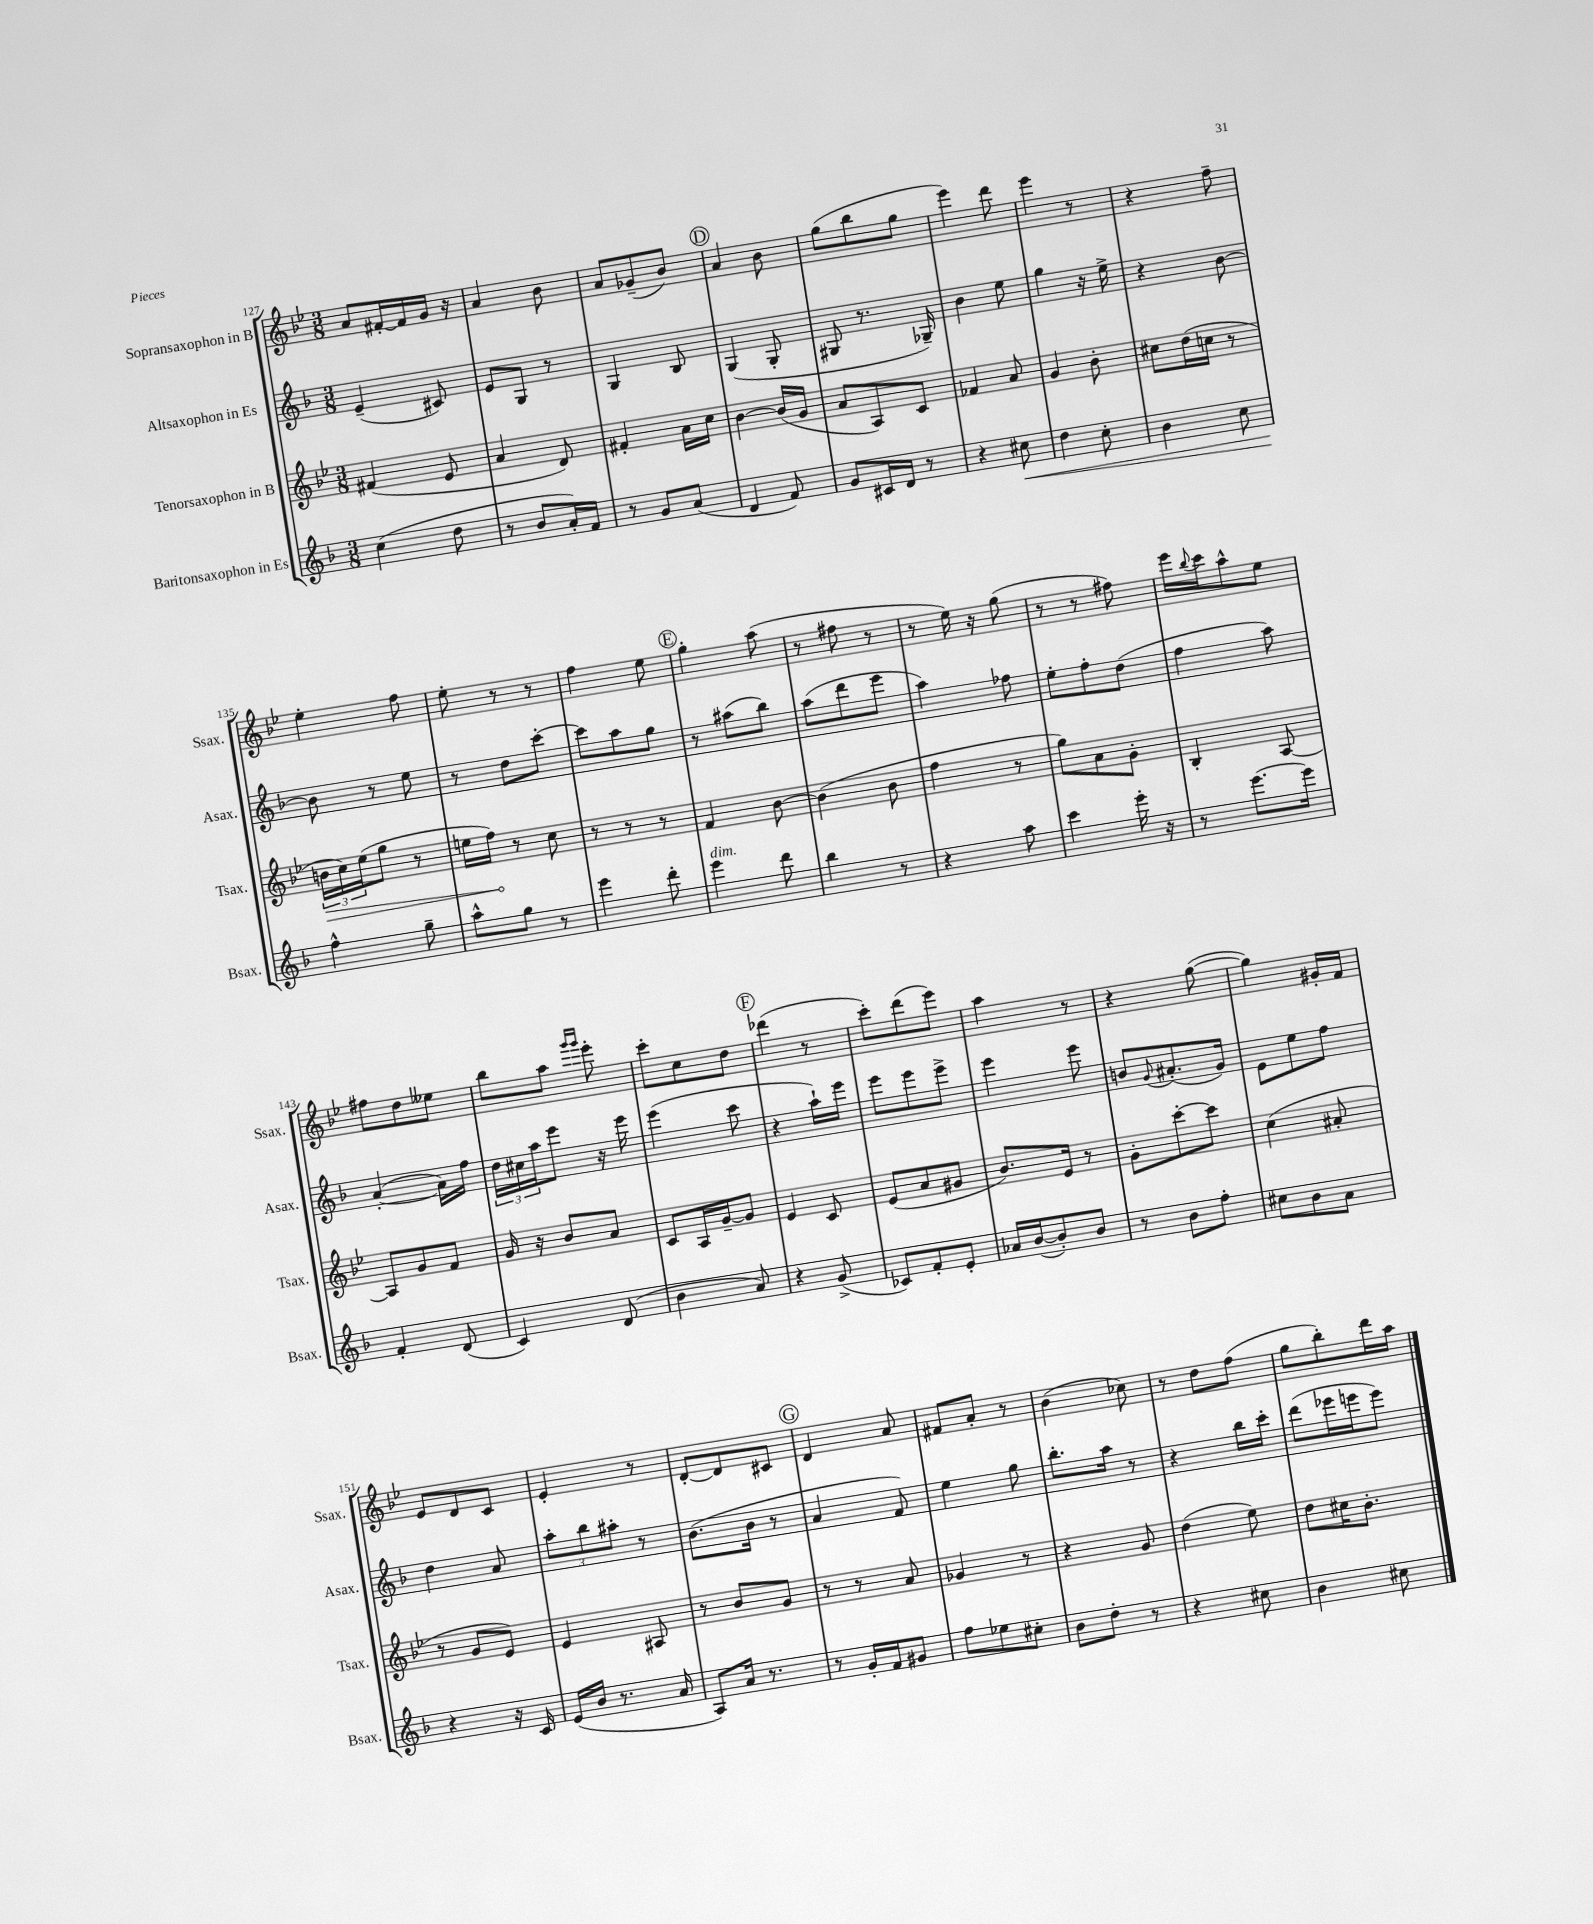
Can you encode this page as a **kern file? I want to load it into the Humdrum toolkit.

**kern	**dynam	**kern	**dynam	**kern	**kern
*part4	*part4	*part3	*part3	*part2	*part1
*staff4	*staff4	*staff3	*staff3	*staff2	*staff1
*I"Baritonsaxophon in Es	*	*I"Tenorsaxophon in B	*	*I"Altsaxophon in Es	*I"Sopransaxophon in B
*I'Bsax.	*	*I'Tsax.	*	*I'Asax.	*I'Ssax.
*clefG2	*	*clefG2	*	*clefG2	*clefG2
*k[b-]	*	*k[b-e-]	*	*k[b-]	*k[b-e-]
*M3/8	*	*M3/8	*	*M3/8	*M3/8
=127	=127	=127	=127	=127	=127
(4cc\	.	(4f#X/	.	(4e~/	8a/L
.	.	.	.	.	[16f#X'/L
.	.	.	.	.	16f#/]
8dd\	.	8e-/	.	8c#X/)	16g/JJ
.	.	.	.	.	16r
=128	=128	=128	=128	=128	=128
8r	.	4a/	.	8e/L	4a/
8b-/L	.	.	.	8G/J	.
16a'/L)	.	8d/)	.	8r	8b-\
16f/JJ	.	.	.	.	.
=129	=129	=129	=129	=129	=129
8r	.	4f#X'/	.	4G/	8a/L
8g/L	.	.	.	.	(8g-X~/
(8a/J	.	16a\LL	.	8B-/	8b-/J)
.	.	16cc\JJ	.	.	.
!!LO:REH:place=s1:t=D
=130	=130	=130	=130	=130	=130
4d/	.	[4b-\	.	(4G/	4a/
8f/)	.	(16b-/LL]	.	8G'/	8b-\
.	.	16g/JJ	.	.	.
=131	=131	=131	=131	=131	=131
8g/L	.	8a/L	.	8G#X/	(8gg\L
16c#X/L	.	8A/)	.	8.r	8bb-\
16d/JJ	.	.	.	.	.
8r	.	8c/J	.	.	8gg\J
.	.	.	.	16G-X~/)	.
=132	=132	=132	=132	=132	=132
4r	.	4f-X/	.	4b-\	4eee-\)
!	!LO:HP:b	!	!	!	!
8cc#X\	<	8a/	.	8ee\	8ddd\
=133	=133	=133	=133	=133	=133
4dd\	.	4g/	.	4gg\	4eee-\
8cc'\	.	8b-'\	.	16r	8r
.	.	.	.	16ee^\	.
=134	=134	=134	=134	=134	=134
4b-\	.	8cc#X\L	.	4r	4r
.	.	(16dd\L	.	.	.
.	.	16ccn\JJ	.	.	.
8cc\	.	8r	.	[8b-\	8ff~\
!!LO:LB:g=z
=135	=135	=135	=135	=135	=135
!	!	!	!LO:HP:b	!	!
4ff^^\	.	24bn\LL	>	8b-\]	4ee-'\
.	.	24cc\)	.	.	.
.	.	(24ee-\J	.	.	.
.	.	8gg\J	.	8r	.
8gg~\	[	8r	.	8ee\	8ff\
=136	=136	=136	=136	=136	=136
8aa^^\L	.	16een\LL	.	8r	8ee-'\
.	.	16ff\JJ)	.	.	.
8gg\J	.	8r	]	8dd\L	8r
8r	.	8cc\	.	[8ccc'\J	8r
=137	=137	=137	=137	=137	=137
4eee\	.	8r	.	8ccc\L]	4ff\
.	.	8r	.	8aa\	.
8ddd'\	.	8r	.	8gg\J	8ee-\
!!LO:REH:place=s1:t=E
=138	=138	=138	=138	=138	=138
!LO:TX:a:i:t=dim.	!	!	!	!	!
4eee\	.	4f/	.	8r	4gg'\
.	.	.	.	(8aa#X\L	.
8ddd\	.	[8b-\	.	8bb-\J)	(8aa\
=139	=139	=139	=139	=139	=139
4bb-\	.	(4b-\]	.	(8aa\L	8r
.	.	.	.	8ddd\	8ff#X\
8r	.	8b-\	.	8eee\J	8r
=140	=140	=140	=140	=140	=140
4r	.	4ff\	.	4aa\)	8r
.	.	.	.	.	16ee-\)
.	.	.	.	.	16r
8aa\	.	8r	.	8ff-X\	(8gg\
=141	=141	=141	=141	=141	=141
4ccc\	.	8gg\L)	.	8ee'\L	8r
.	.	8a\	.	8ff'\	8r
16eee'\	.	8g'\J	.	(8dd\J	8ff#X\)
16r	.	.	.	.	.
=142	=142	=142	=142	=142	=142
8r	.	4B-'/	.	4ff\	16eee-\LL
.	.	.	.	.	8qqbb-/
.	.	.	.	.	16ccc\J
[8.eee\L	.	.	.	.	8aa^^\
.	.	[8A/	.	8aa\)	8ee-\J
16eee\Jk]	.	.	.	.	.
!!LO:LB:g=z
=143	=143	=143	=143	=143	=143
4f'/	.	8A/L]	.	([4a'/	8ff#X\L
.	.	8g/	.	.	8dd\
(8d/	.	8f/J	.	16a\LL])	8ee--X\J
.	.	.	.	16ff\JJ	.
=144	=144	=144	=144	=144	=144
4c/)	.	16g/	.	24dd\LL	8bb-\L
.	.	.	.	24cc#X\	.
.	.	16r	.	.	.
.	.	.	.	24aa\J	.
.	.	8b-/L	.	8eee\J	8aa\J
.	.	.	.	.	16qqggg/LL
.	.	.	.	.	16qqggg/JJ
(8d/	.	8a/J	.	16r	8eee-'\
.	.	.	.	16eee\	.
=145	=145	=145	=145	=145	=145
4b-\	.	8c/L	.	(4eee\	8ccc'\L
.	.	16A/L	.	.	8cc\
.	.	[16g~/J	.	.	.
8a/)	.	8g/J]	.	8ccc\	8dd\J
!!LO:REH:place=s1:t=F
=146	=146	=146	=146	=146	=146
4r	.	4e-/	.	4r	(4ddd-X\
(8g^/	.	8c/	.	16aa`\LL)	8r
.	.	.	.	16eee\JJ	.
=147	=147	=147	=147	=147	=147
8c-X/L)	.	(8e-/L	.	8eee\L	8ccc'\L)
8f'/	.	8a/	.	8eee\	(8ddd\
8e'/J	.	8g#X/J	.	8eee^\J	8eee-\J)
=148	=148	=148	=148	=148	=148
16a-X/LL	.	8.b-/L)	.	4eee\	4aa\
([16b-/J	.	.	.	.	.
8b-'/])	.	.	.	.	.
.	.	16e-/Jk	.	.	.
8b-/J	.	8r	.	8eee\	8r
=149	=149	=149	=149	=149	=149
8r	.	8g'\L	.	8bn/L	4r
.	.	.	.	8qqg/	.
8b-\L	.	[8ccc'\	.	(8.a#X'/	.
8ff'\J	.	8ccc\J]	.	.	([8gg\
.	.	.	.	16g/Jk)	.
=150	=150	=150	=150	=150	=150
8cc#X\L	.	(4cc\	.	8e\L	4gg\])
8b-\	.	.	.	8ee\	.
8a\J	.	8a#X'/	.	8ff\J	16g#X'/LL
.	.	.	.	.	16f/JJ
!!LO:LB:g=z
=151	=151	=151	=151	=151	=151
4r	.	8r	.	4dd\	8e-/L
.	.	8g/L	.	.	8d/
16r	.	8e-/J)	.	8a/	8c/J
16c/	.	.	.	.	.
=152	=152	=152	=152	=152	=152
(16e/LL	.	4e-/	.	12aa'\L	4e-'/
16b-/JJ	.	.	.	.	.
.	.	.	.	12bb-\	.
8.r	.	.	.	.	.
.	.	.	.	12aa#X'\J	.
.	.	8A#X/	.	8r	8r
16a/	.	.	.	.	.
=153	=153	=153	=153	=153	=153
8A/L)	.	8r	.	(8.b-\L	[8d'/L
16a/Jk	.	8b-/L	.	.	8d/]
8.r	.	.	.	16b-\Jk	.
.	.	8g/J	.	8r	8c#X/J
!!LO:REH:place=s1:t=G
=154	=154	=154	=154	=154	=154
8r	.	8r	.	4a/	4d/
16g'/LL	.	8r	.	.	.
16f/J	.	.	.	.	.
8g#X/J	.	8a/	.	8f/)	8a/
=155	=155	=155	=155	=155	=155
8ff\L	.	4g-X/	.	4ee\	8f#X/L
8ee-X\	.	.	.	.	8a'/J
8cc#X'\J	.	8r	.	8gg\	8r
=156	=156	=156	=156	=156	=156
8b-\L	.	4r	.	8.bb-'\L	(4b-\
8dd'\J	.	.	.	.	.
.	.	.	.	16aa\Jk	.
8r	.	8g/	.	8r	8cc-X\)
=157	=157	=157	=157	=157	=157
4r	.	(4dd\	.	4r	8r
.	.	.	.	.	8dd\L
8cc#X\	.	8ee-\)	.	16bb-\LL	(8ff\J
.	.	.	.	16ccc'\JJ	.
=158	=158	=158	=158	=158	=158
4b-\	.	8dd\L	.	(8ddd\L	8gg\L
.	.	16cc#X\K	.	16eee-X\L	8bb-'\)
.	.	8.b-'\J	.	16eeen\J	.
8cc#X\	.	.	.	8eee\J)	16ddd\L
.	.	.	.	.	16aa\JJ
==	==	==	==	==	==
*-	*-	*-	*-	*-	*-
